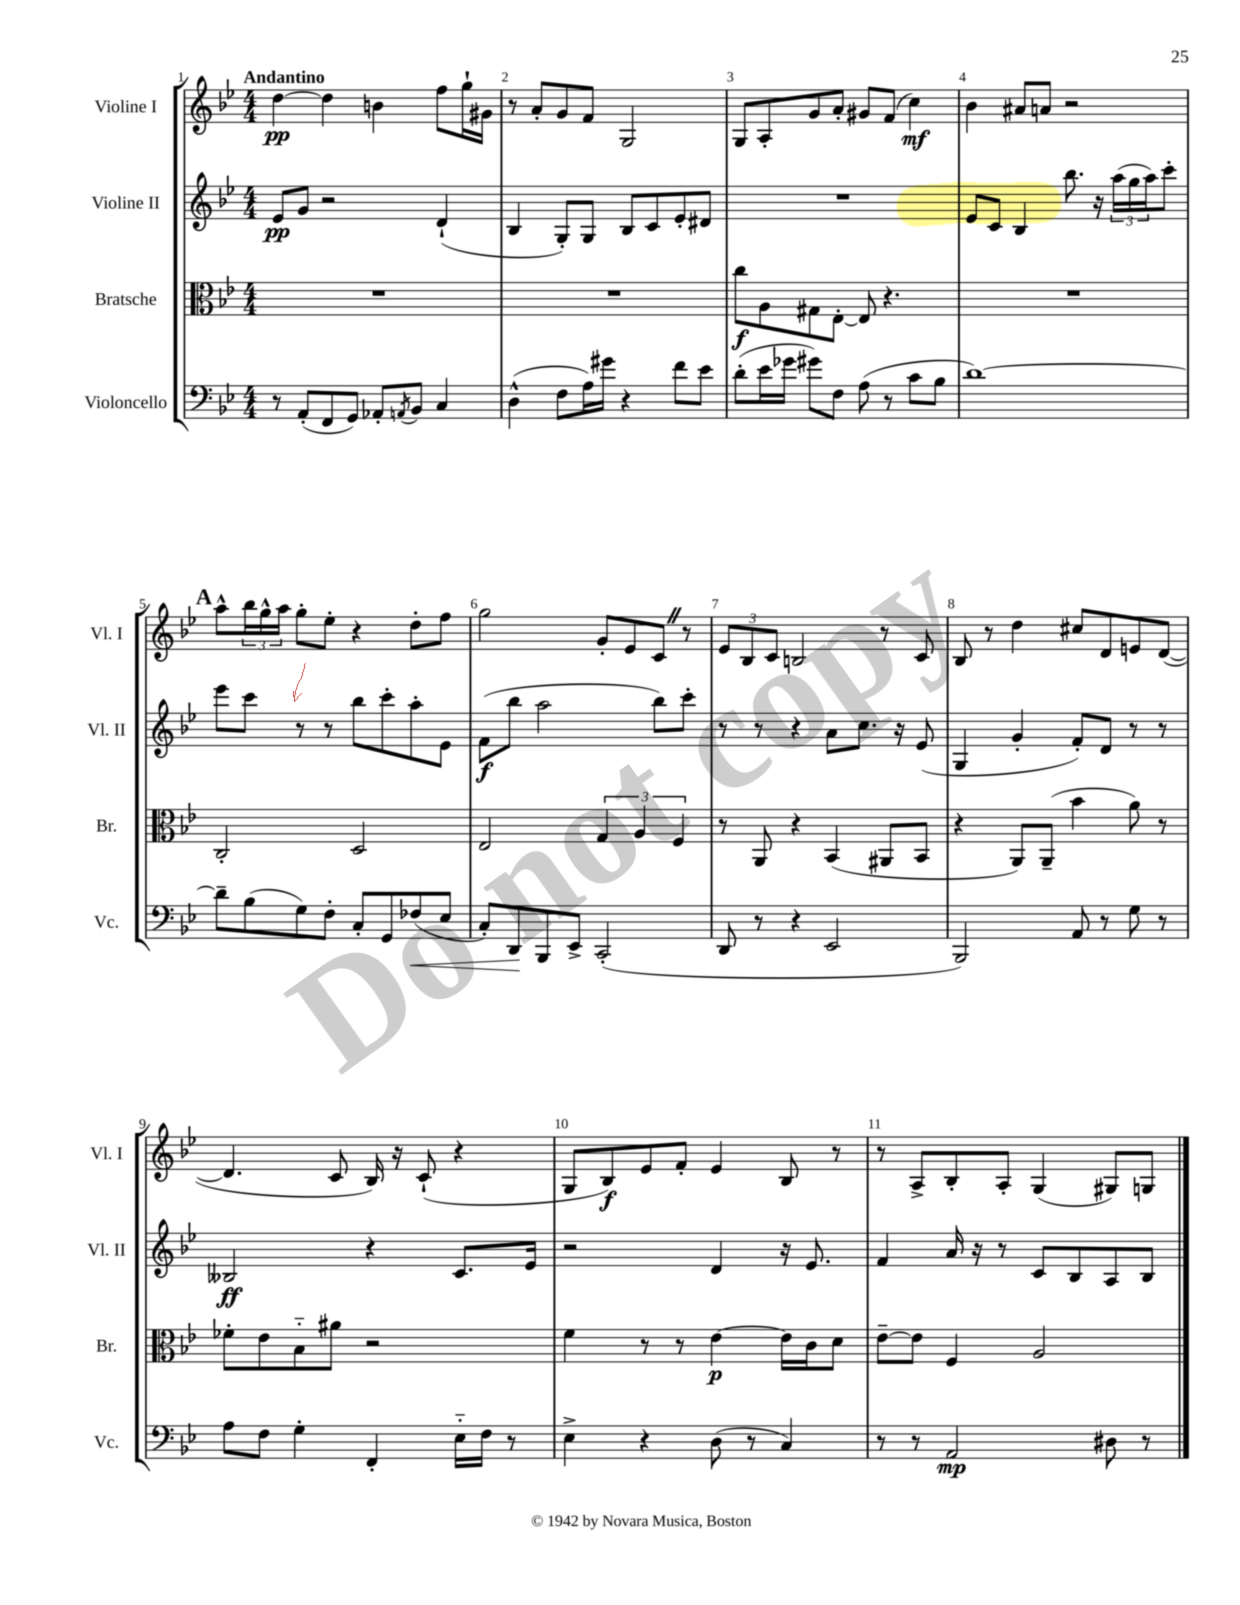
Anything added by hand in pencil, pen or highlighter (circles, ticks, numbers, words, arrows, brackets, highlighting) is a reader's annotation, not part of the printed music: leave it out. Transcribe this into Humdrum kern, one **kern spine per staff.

**kern	**kern	**kern	**kern
*staff4	*staff3	*staff2	*staff1
*clefF4	*clefC3	*clefG2	*clefG2
*k[b-e-]	*k[b-e-]	*k[b-e-]	*k[b-e-]
*M4/4	*M4/4	*M4/4	*M4/4
8r	1r	8e-	[4dd
(8AA'	.	8g	.
8FF	.	2r	4dd]
8GG)	.	.	.
8AA-'	.	.	4b
8qAA	.	.	.
8BB-	.	.	.
4C	.	(4d`	8ff
.	.	.	16gg`
.	.	.	16g#
=	=	=	=
(4D^^	1r	4B-	8r
.	.	.	8a'
8F	.	8G')	8g
16A)	.	8G	8f
16g#	.	.	.
4r	.	8B-	2G
.	.	8c	.
8f	.	8e-'	.
8e-	.	8d#	.
=	=	=	=
(8d'	8cc	1r	8G
16e-	8A	.	8A'
16g-	.	.	.
8g#)	8G#	.	8g
8F	[8E-'	.	8a'
(8A	8E-]	.	8g#
8r	4.r	.	(8f
8c	.	.	4cc)
8B-	.	.	.
=	=	=	=
[1d)	1r	8e-	4b-
.	.	8c	.
.	.	4B-	8a#
.	.	.	8a
.	.	8.bb-	2r
.	.	16r	.
.	.	(24aa	.
.	.	24gg	.
.	.	24aa)	.
.	.	8ccc'	.
=	=	=	=
8d~]	2C'	8eee-	8aa^^
(8B-	.	8ccc	24bb-
.	.	.	24gg^^
.	.	.	24aa
8G)	.	8r	8gg'
8F'	.	8r	8ee-'
8C'	2D	8bb-	4r
8GG	.	8ccc'	.
(8F-	.	8aa'	8dd'
8E-	.	8e-	8ff
=	=	=	=
8C')	2E-	(8f	2gg
8DD	.	8bb-	.
8BBB-	.	2aa	.
8EE-^	.	.	.
(2CC'	6G	.	8g'
.	.	.	8e-
.	6A	.	.
.	.	8bb-)	8c
.	6F	.	.
.	.	8ccc'	8r
=	=	=	=
8DD	8r	8r	12e-
.	.	.	12B-
8r	8AA	8r	.
.	.	.	12c
4r	4r	4r	2B
2EE-	(4BB-	8a	.
.	.	8.cc	.
.	8AA#	.	8r
.	.	16r	.
.	8BB-	(8e-	8c
=	=	=	=
2BBB-)	4r	4G	8B-
.	.	.	8r
.	8AA)	4g'	4dd
.	(8AA~	.	.
8AA	4b-	8f')	8cc#
8r	.	8d	8d
8G	8a)	8r	8e
8r	8r	8r	([8d
=	=	=	=
8A	8f-'	2B--	4.d]
8F	8e-	.	.
4G'	8B-'~	.	.
.	8a#	.	8c
4FF'	2r	4r	16B-)
.	.	.	16r
.	.	.	(8c`
16E-'~	.	8.c	4r
16F	.	.	.
8r	.	.	.
.	.	16e-	.
=	=	=	=
4E-^	4f	2r	8G
.	.	.	8B-)
4r	8r	.	8e-
.	8r	.	8f'
(8D	[4e-	4d	4e-
8r	.	.	.
4C)	16e-]	16r	8B-
.	16c	8.e-	.
.	8d	.	8r
=	=	=	=
8r	[8e-~	4f	8r
8r	8e-]	.	8A^
2AA	4F	16a	8B-'
.	.	16r	.
.	.	8r	8A'
.	2A	8c	(4G
.	.	8B-	.
8D#	.	8A	8G#)
8r	.	8B-	8G
==	==	==	==
*-	*-	*-	*-
